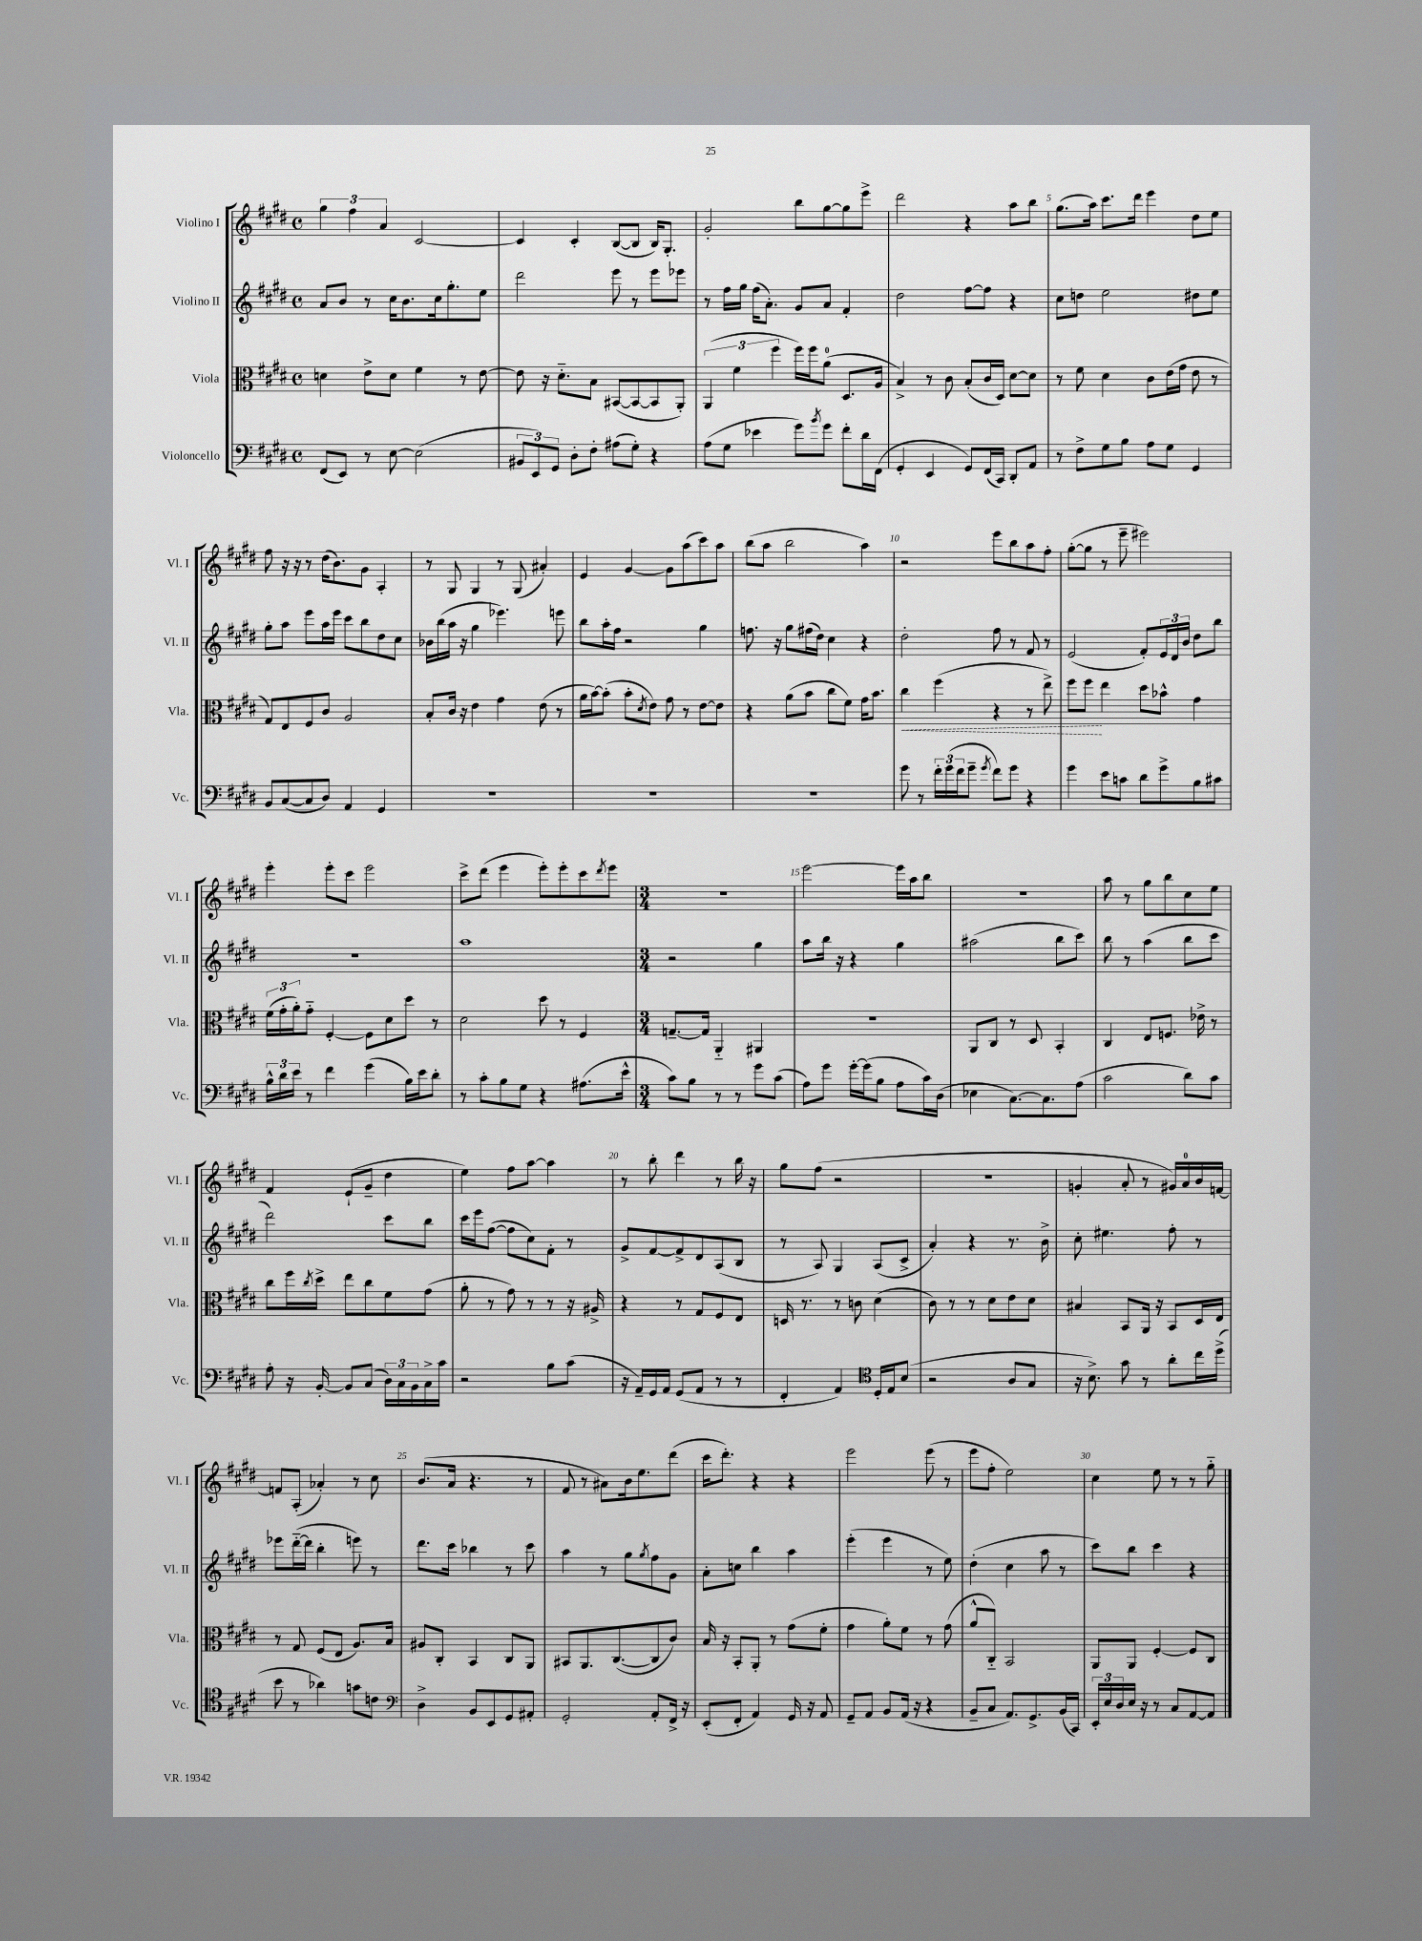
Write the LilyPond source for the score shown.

<<
\new StaffGroup <<
\new Staff = "s0" \with { instrumentName = "Violino I" shortInstrumentName = "Vl. I" } {
    \clef treble \key e \major \defaultTimeSignature \time 4/4
    \tuplet 3/2 { gis''4 fis''4 a'4 } cis'2~ |
    cis'4 cis'4-. b8~( b8 b16) gis8.-. |
    gis'2-. b''8 gis''8~ gis''8 e'''8-> |
    dis'''2 r4 a''8 b''8 |
    gis''8.( a''16) cis'''8. dis'''16 e'''4 dis''8 e''8 |
    fis''8 r16 r16 r8 dis''16( b'8.) gis'8 a4-. |
    r8 gis8 gis4 r8 gis8( ais'4-.) |
    e'4 gis'4~ gis'8 a''8( cis'''8) a''8 |
    b''8( a''8 b''2 a''4) |
    r2 e'''8 b''8 a''8 fis''8-. |
    gis''8~-.( gis''8 r8 e'''8-- eis'''2) |
    e'''4-. e'''8-. cis'''8 e'''2 |
    cis'''8-> dis'''8( e'''4 e'''8-.) e'''8-. cis'''8 \acciaccatura { dis'''8 } e'''8 |
    \numericTimeSignature \time 3/4 R2. |
    e'''2~ e'''16 a''16 b''8 |
    R2. |
    a''8 r8 gis''8 b''8 cis''8 e''8 |
    fis'4 e'8-!( gis'8-- dis''4 |
    e''4) fis''8 a''8~ a''4 |
    r8 b''8-. dis'''4 r8 b''16 r16 |
    gis''8 fis''8( r2 |
    R2. |
    g'4-. a'8-. r8 gis'16) a'16-0 b'16 f'16~ |
    f'8 a8-.( aes'4-.) r8 cis''8 |
    b'8.( a'16 r4. r8 |
    fis'8 r8 ais'8) b'16 e''8. dis'''8( |
    cis'''16 dis'''8.-.) r4 r4 |
    e'''2 e'''8( r8 |
    e'''8 fis''8-. e''2) |
    cis''4 e''8 r8 r8 gis''8-_ \bar "|." |
}
\new Staff = "s1" \with { instrumentName = "Violino II" shortInstrumentName = "Vl. II" } {
    \clef treble \key e \major \defaultTimeSignature \time 4/4
    a'8 b'8 r8 cis''16 b'8. cis''16 gis''8.-. e''8 |
    dis'''2 e'''8 r8 e'''8 ees'''8 |
    r8 fis''16 gis''16 fis''16( a'8.-.) gis'8 a'8 fis'4-. |
    dis''2 fis''8~ fis''8 r4 |
    cis''8 d''8 e''2 dis''8 e''8 |
    gis''8-. a''8 e'''8 a''16 e'''16 cis'''8 b''8 dis''8 cis''8 |
    bes'16 b''16( a''16 r16 gis''4 ees'''4.) e'''8 |
    b''8 a''16-. fis''16 r2 gis''4 |
    f''8. r16 gis''8 fis''16( dis''16) cis''4 r4 |
    dis''2-. fis''8 r8 fis'8 r8 |
    e'2( fis'8-.) \tuplet 3/2 { e'16 dis'16 b'16 } dis''8 b''8 |
    R1 |
    a''1 |
    \numericTimeSignature \time 3/4 r2 gis''4 |
    a''8 b''16 r16 r4 gis''4 |
    ais''2( b''8 cis'''8) |
    b''8 r8 a''4( b''8 cis'''8 |
    dis'''2) cis'''8 b''8 |
    cis'''16 e'''16 fis''8~( fis''8 cis''8) fis'8-. r8 |
    gis'8-> fis'8~ fis'8-> dis'8 a8( b8 |
    r8 a8) gis4 a8( cis'8-> |
    a'4-.) r4 r8. b'16-> |
    cis''8-. eis''4. fis''8-. r8 |
    ees'''8 dis'''16~-_( dis'''16 b''4-. e'''8) r8 |
    dis'''8. cis'''16 bes''4 r8 cis'''8 |
    a''4 r8 gis''8 \acciaccatura { gis''8 } fis''8 gis'8 |
    a'8-. c''8 b''4 a''4 |
    e'''4-.( e'''4 r8 e''8) |
    dis''4-.( cis''4 a''8 r8 |
    cis'''8) b''8 cis'''4 r4 \bar "|." |
}
\new Staff = "s2" \with { instrumentName = "Viola" shortInstrumentName = "Vla." } {
    \clef alto \key e \major \defaultTimeSignature \time 4/4
    d'4 e'8-> d'8 fis'4 r8 e'8~ |
    e'8 r16 dis'8.-_ b8 bis,8~( bis,8~ bis,8 a,8-.) |
    \tuplet 3/2 { a,4( fis'4 fis''4 } fis''16) fis''16 a'8-0( dis8. a16 |
    b4->) r8 cis'8 b8-.( cis'16 dis16) dis'8~ dis'8 |
    r8 fis'8 dis'4 cis'8 e'16( gis'16 e'8 r8 |
    gis8) e8 fis8 cis'8 a2 |
    b8-. cis'16 r16 e'4 gis'4 e'8( r8 |
    a'16 b'16~) b'8-.( b'8-. \acciaccatura { dis'8 } e'8) gis'8 r8 e'8~ e'8 |
    r4 a'8( b'8 cis''8 fis'8) gis'16 b'8. |
    \once \override Hairpin.style = #'dashed-line cis''4\< fis''4( r4 r8 e''8->) |
    fis''8 fis''8\! e''4 dis''8 bes'8-^ gis'4 |
    \tuplet 3/2 { fis'16( gis'16-. a'16-.) } gis'8-_ fis4~-. fis8 dis'8 dis''8 r8 |
    dis'2 dis''8 r8 fis4 |
    \numericTimeSignature \time 3/4 g8.~-- g16 a,4-_ ais,4 |
    R2. |
    a,8 cis8 r8 dis8 b,4-. |
    cis4 e8 f8. ees'16-> r8 |
    cis''8 fis''16 \acciaccatura { cis''8 } dis''16-> e''8 cis''8 fis'8 gis'8( |
    a'8-. r8 gis'8) r8 r8 r16 ais16-> |
    r4 r8 gis8 fis8 e8 |
    d16 r8. r8 c'8 dis'4( |
    cis'8) r8 r8 dis'8 e'8 dis'8 |
    bis4 b,8 a,16 r16 b,8 dis16 e16 |
    r8 gis8 fis8( e8 a8.) b16 |
    ais8 cis8-. b,4 cis8 a,8 |
    bis,8 a,8. cis8.~( cis8 cis'8) |
    b16 r16 b,8-. a,8-. r8 gis'8( fis'8-. |
    gis'4 a'8-.) fis'8 r8 gis'8( |
    a'8-^ cis8-_) b,2 |
    a,8 a,8 fis4~-. fis8 cis8 \bar "|." |
}
\new Staff = "s3" \with { instrumentName = "Violoncello" shortInstrumentName = "Vc." } {
    \clef bass \key e \major \defaultTimeSignature \time 4/4
    fis,8( e,8) r8 e8~ e2( |
    \tuplet 3/2 { bis,8 e,8) gis,8 } dis8-. fis8-. ais8( gis8-.) r4 |
    a8( gis8 ees'4 gis'8) \acciaccatura { b'8 } gis'8 fis'8-. dis'16 fis,16( |
    gis,4-. e,4 gis,8) fis,16( cis,16) dis,8-. a,8 |
    r8 fis8-> gis8 b8 a8 gis8 gis,4 |
    b,8 cis8~( cis8 dis8) a,4 gis,4 |
    R1 |
    R1 |
    R1 |
    gis'8 r8 \tuplet 3/2 { fis'16-. gis'16( fis'16 } gis'8-- \acciaccatura { gis'8 } fis'8) gis'8 r4 |
    gis'4 e'8 c'8 dis'8 gis'8-> b8 cis'8 |
    \tuplet 3/2 { b16-^ dis'16 e'16 } r8 fis'4 gis'4( b16) e'16 dis'8-. |
    r8 cis'8-. b8 gis8 r4 ais8.( e'16-^ |
    \numericTimeSignature \time 3/4 cis'8) b8 r8 r8 gis'8 cis'8( |
    a8) gis'8 gis'16~-. gis'16( b8 a8 cis'16) dis16( |
    ees4 cis8.~) cis8. a8( |
    cis'2 dis'8) cis'8 |
    a8-. r16 b,16~-. b,8 cis8( \tuplet 3/2 { dis16) cis16 b,16 } cis16-> cis'16 |
    r2 b8 cis'8( |
    r16 a,16--) gis,16 a,16 gis,8( a,8 r8 r8 |
    fis,4-. a,4) \clef tenor dis16-. e16 b8( |
    r2 a8 gis8 |
    r16 b8.->) gis'8 r8 a'8-. cis''16 dis''16->( |
    b'8 r8 aes'4) g'8 c'8 |
    \clef bass dis4-> b,8 e,8 gis,8 ais,8-. |
    gis,2-. a,8-. fis,16-> r16 |
    e,8-.( fis,8-. a,4) gis,16 r16 a,8 |
    gis,8-- a,8 b,8 a,16( r16 r4 |
    b,8-- cis8 a,8.) gis,8.-> b,16( cis,16) |
    \tuplet 3/2 { e,16-. e16 dis16 } e16 r16 r8 cis8 a,8~ a,8 \bar "|." |
}
>>
>>
\layout { \context { \Score \override BarNumber.break-visibility = ##(#f #t #t) barNumberVisibility = #(every-nth-bar-number-visible 5) } }
